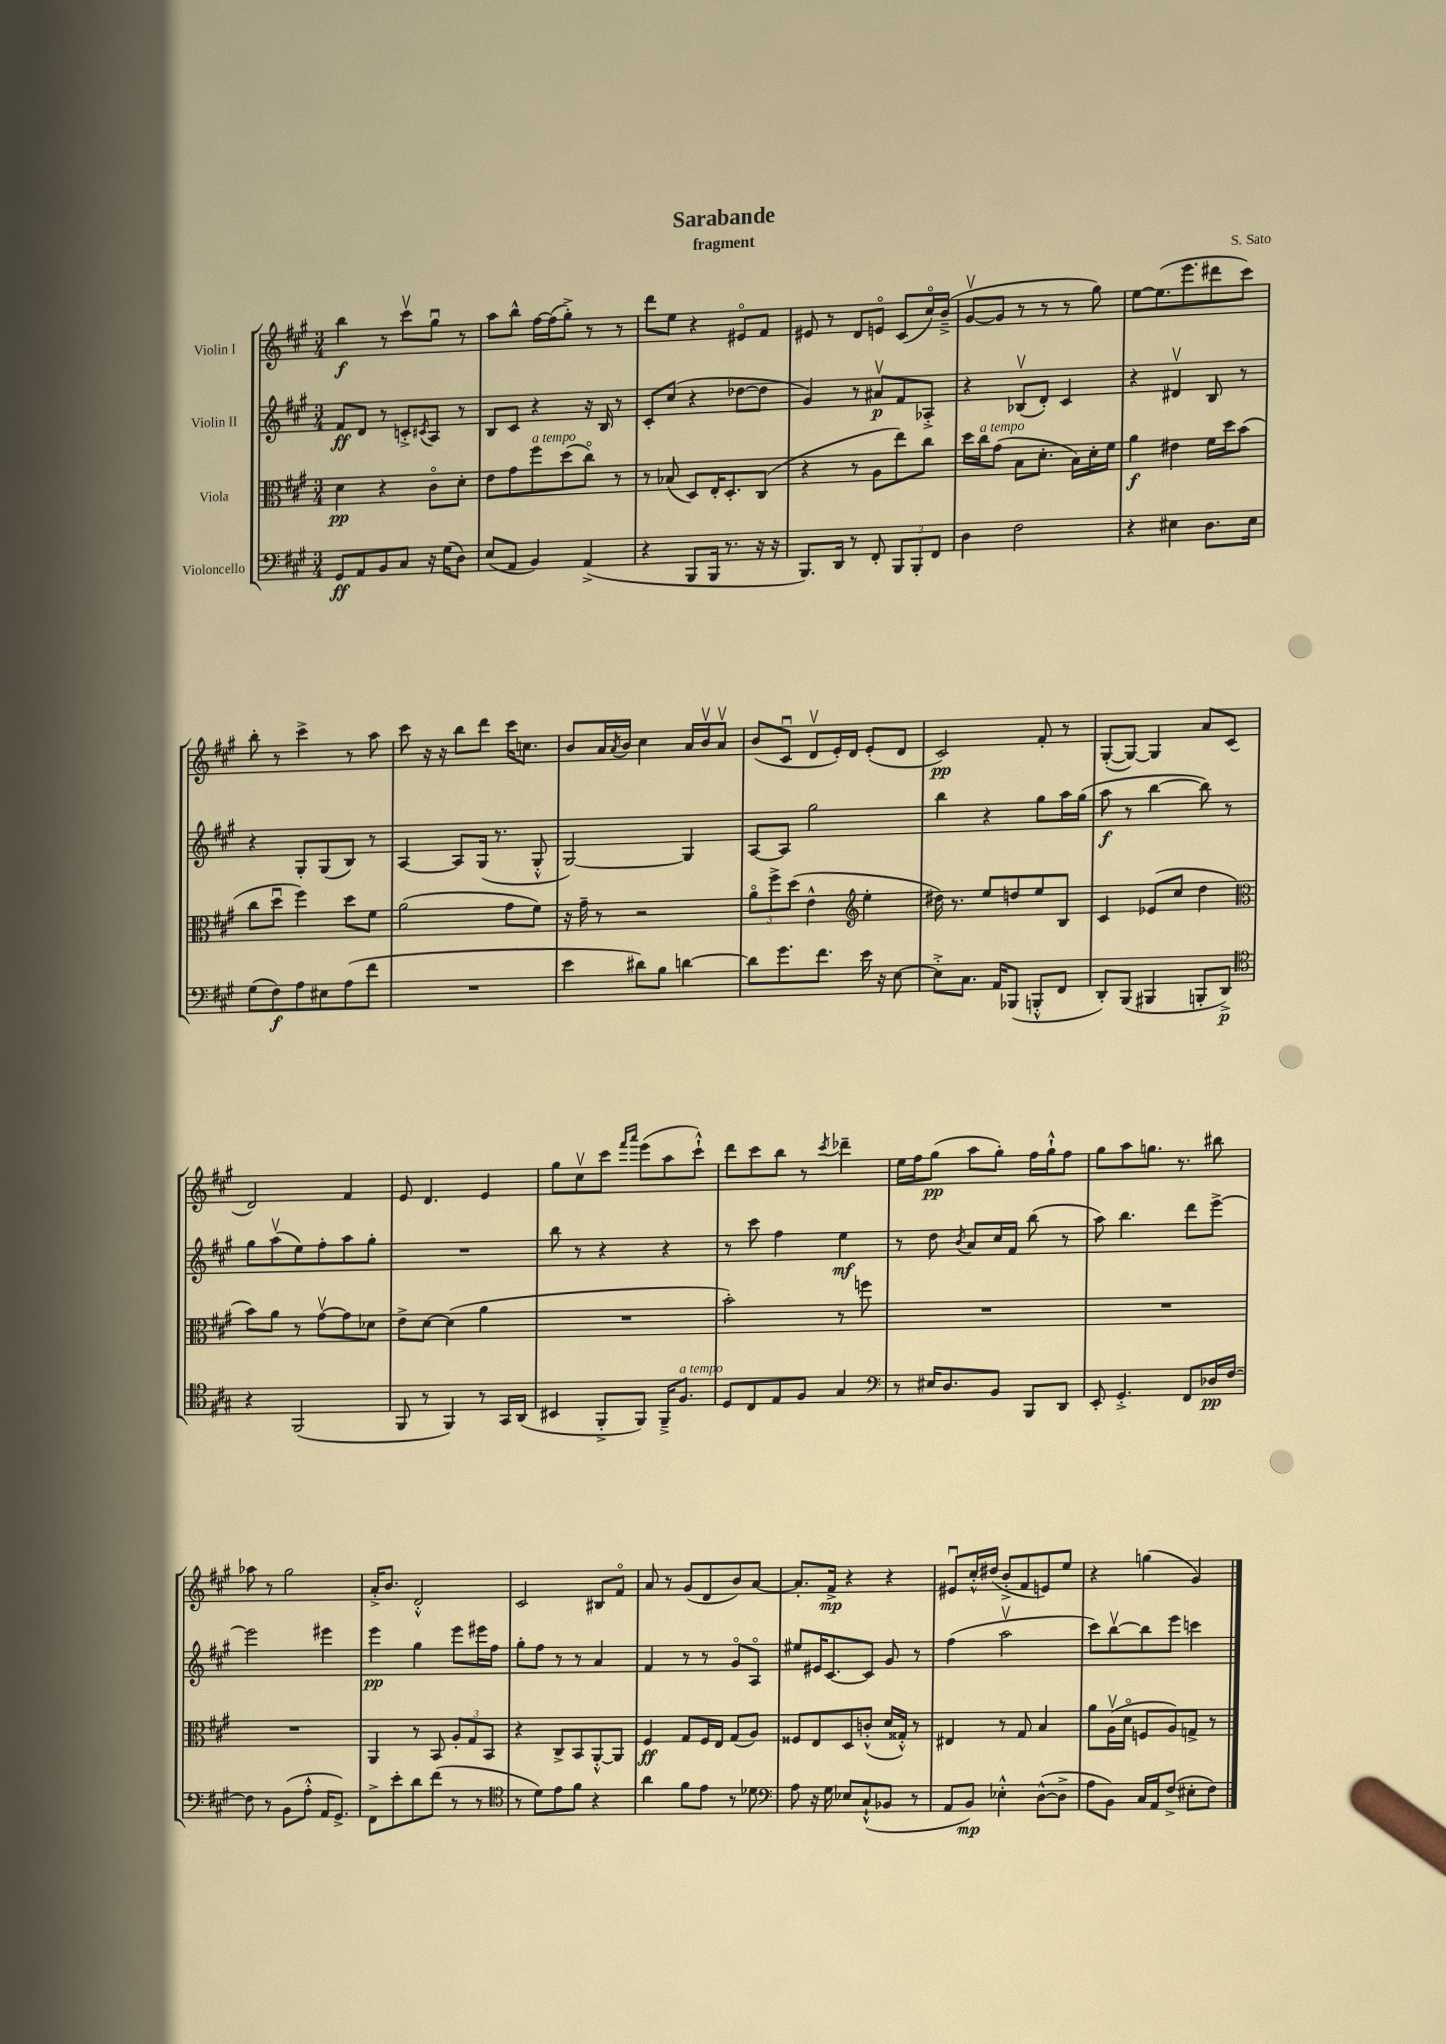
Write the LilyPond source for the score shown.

\header { title = "Sarabande" composer = "S. Sato" subtitle = "fragment" }
<<
\new StaffGroup <<
\new Staff = "s0" \with { instrumentName = "Violin I" } {
    \clef treble \key a \major \numericTimeSignature \time 3/4
    b''4\f r8 cis'''8\upbow gis''8\downbow r8 |
    a''8 b''8-^ fis''16~ fis''16( gis''8-.->) r8 r8 |
    d'''8 e''8 r4 eis'8\flageolet fis'8 |
    eis'8 r8 d'8 e'8\flageolet cis'8( cis''16\flageolet) b'16--->( |
    gis'8~\upbow gis'8 r8 r8 r8 gis''8) |
    e''8~ e''8.( e'''8. dis'''8 cis'''8) |
    b''8-. r8 cis'''4-> r8 a''8 |
    cis'''8 r16 r16 b''8 d'''8 cis'''16 c''8. |
    b'8 a'16 \acciaccatura { a'8 } b'16 cis''4 a'16 b'16\upbow a'8\upbow |
    b'8( cis'8\downbow d'8\upbow e'16-.) d'16 e'8-.( d'8 |
    cis'2\pp) fis'8-. r8 |
    gis8~-.( gis8~) gis4 a'8 cis'8( |
    d'2) fis'4 |
    e'8 d'4. e'4 |
    gis''8 cis''8\upbow cis'''8 \grace { fis'''16 a'''16 } e'''8( a''8 cis'''8-!-^) |
    d'''8 cis'''8 b''8 r8 \acciaccatura { cis'''8 } des'''4-- |
    e''16 fis''16 gis''8\pp( a''8 gis''8-.) fis''16 gis''16-!-^ fis''8 |
    gis''8 a''8 g''8. r8. bis''8 |
    aes''8 r8 gis''2 |
    a'16-.-> b'8. d'2-.-^ |
    cis'2 bis8 fis'8\flageolet |
    a'8 r8 gis'8( d'8 b'8) a'8~ |
    a'8.-. fis'16->\mp r4 r4 |
    eis'8\downbow cis''16-.-^ dis''16( b'8-.-> fis'8 e'8) e''8 |
    r4 g''4( gis'4) \bar "|." |
}
\new Staff = "s1" \with { instrumentName = "Violin II" } {
    \clef treble \key a \major \numericTimeSignature \time 3/4
    fis'8\ff d'8 r8 c'8-.-> \acciaccatura { cis'8 } a8 r8 |
    b8 cis'8 r4 r16 b16 r8 |
    cis'8-. cis''8( r4 des''8~ des''8 |
    gis'4) r8 ais'8\upbow\p fis'8 aes8-.-> |
    r4 bes8\upbow( d'8-.) cis'4 |
    r4 dis'4\upbow b8 r8 |
    r4 gis8-. gis8( b8) r8 |
    a4~ a8 gis16( r8. gis8-.-^ |
    gis2~) gis4 |
    a8~ a8 gis''2 |
    b''4 r4 gis''8 a''16 gis''16( |
    a''8\f r8 b''4~ b''8) r8 |
    gis''8 a''8\upbow( e''8) fis''8-. a''8 gis''8-. |
    R2. |
    b''8 r8 r4 r4 |
    r8 cis'''8 fis''4 e''4\mf |
    r8 d''8 \acciaccatura { b'8 } a'8 cis''16 fis'16 b''8( r8 |
    a''8) b''4. d'''8 e'''8~-> |
    e'''2 eis'''4 |
    e'''4\pp gis''4 e'''8 eis'''16 fis''16 |
    gis''8-. fis''8 r8 r8 a'4 |
    fis'4 r8 r8 gis'8\flageolet a8\flageolet |
    eis''8 eis'16 cis'8.~ cis'8 gis'8 r8 |
    fis''4( a''2\upbow |
    cis'''8) b''8~\upbow b''8 e'''8 c'''4 \bar "|." |
}
\new Staff = "s2" \with { instrumentName = "Viola" } {
    \clef alto \key a \major \numericTimeSignature \time 3/4
    d'4\pp r4 cis'8\flageolet d'8-. |
    e'8 gis'8 fis''8^\markup { \italic "a tempo" } d''8( cis''8\flageolet) r8 |
    r8 bes8( d8) e16-. d8.-. cis8( |
    r4 r8 a8 e''8) cis''8 |
    d''16 cis''16^\markup { \italic "a tempo" } gis'8( b8 d'8.-. b16) d'16-. fis'16 |
    a'4\f eis'4 fis'16 d''16 b'8( |
    cis''8 d''8\downbow fis''4) d''8 fis'8 |
    a'2( gis'8 fis'8) |
    r16 gis'16-- r8 r2 |
    \tuplet 3/2 { a'8\flageolet fis''8-> d''8( } e'4-^ \clef treble e''4-. |
    dis''16) r8. e''8 d''8 e''8 b8 |
    cis'4 ees'8( cis''8 d''4 |
    \clef alto b'8) a'8 r8 gis'8~\upbow gis'8 des'8 |
    e'8-> d'8~ d'4( a'4 |
    R2. |
    b'2-.) r8 f''8 |
    R2. |
    R2. |
    R2. |
    a,4 r8 b,8 \tuplet 3/2 { a8-. gis8 b,8 } |
    r4 cis8-> b,8 a,8~-.-^ a,8 |
    fis4\ff gis8 fis16 e16 gis8( a8) |
    fisis8 e8 d8 c'8-.-^( d'16 gisis16-.-^) r8 |
    eis4 r8 gis8 b4 |
    a'8 a16\upbow( d'16\flageolet f8 a8) g8-> r8 \bar "|." |
}
\new Staff = "s3" \with { instrumentName = "Violoncello" } {
    \clef bass \key a \major \numericTimeSignature \time 3/4
    gis,8\ff a,8 b,8 cis8 r16 gis16( d8) |
    e8( a,8 b,4) a,4->( |
    r4 b,,8 b,,16 r8. r16 r16 |
    b,,8.) d,16 r8 fis,8-. \tuplet 3/2 { b,,8 b,,8-. fis,8 } |
    d4 fis2 |
    r4 eis4 d8. eis16 |
    gis8( fis8\f) a8 eis8 a8( fis'8 |
    R2. |
    e'4 dis'8) b8 d'4~ |
    d'8 gis'8. fis'8. e'16 r16 e8~ |
    e8-.-> cis8. a,16 bes,,8( b,,8-.-^ fis,8 |
    d,8-.) b,,8( bis,,4 b,,8-. d,8->\p) |
    \clef tenor r4 fis,2( |
    fis,8 r8 fis,4) r8 gis,16 a,16( |
    bis,4 fis,8-.-> fis,8) fis,16---> fis8.^\markup { \italic "a tempo" } |
    d8 cis8 e8 fis8 gis4 |
    \clef bass r8 eis16 d8. b,8 b,,8 d,8 |
    e,8-. gis,4.-.-> fis,8 des16\pp fis16~ |
    fis8 r8 b,8( a8-.-^ a,16 gis,8.->) |
    fis,8-> e'8-. d'8 fis'8( r8 r8 |
    \clef tenor r8 d'8) e'8 fis'8 r4 |
    a'4 fis'8 e'8 r8 des'8 |
    \clef bass a8 r16 gis16 ees8 cis8-!-^( bes,8 r8 |
    a,8 b,8\mp) ees4-.-^ d8~-^( d8-> |
    a8 b,8) cis16 a,16 fis8->( eis8-. fis8) \bar "|." |
}
>>
>>
\layout { \context { \Score \remove "Bar_number_engraver" } }
